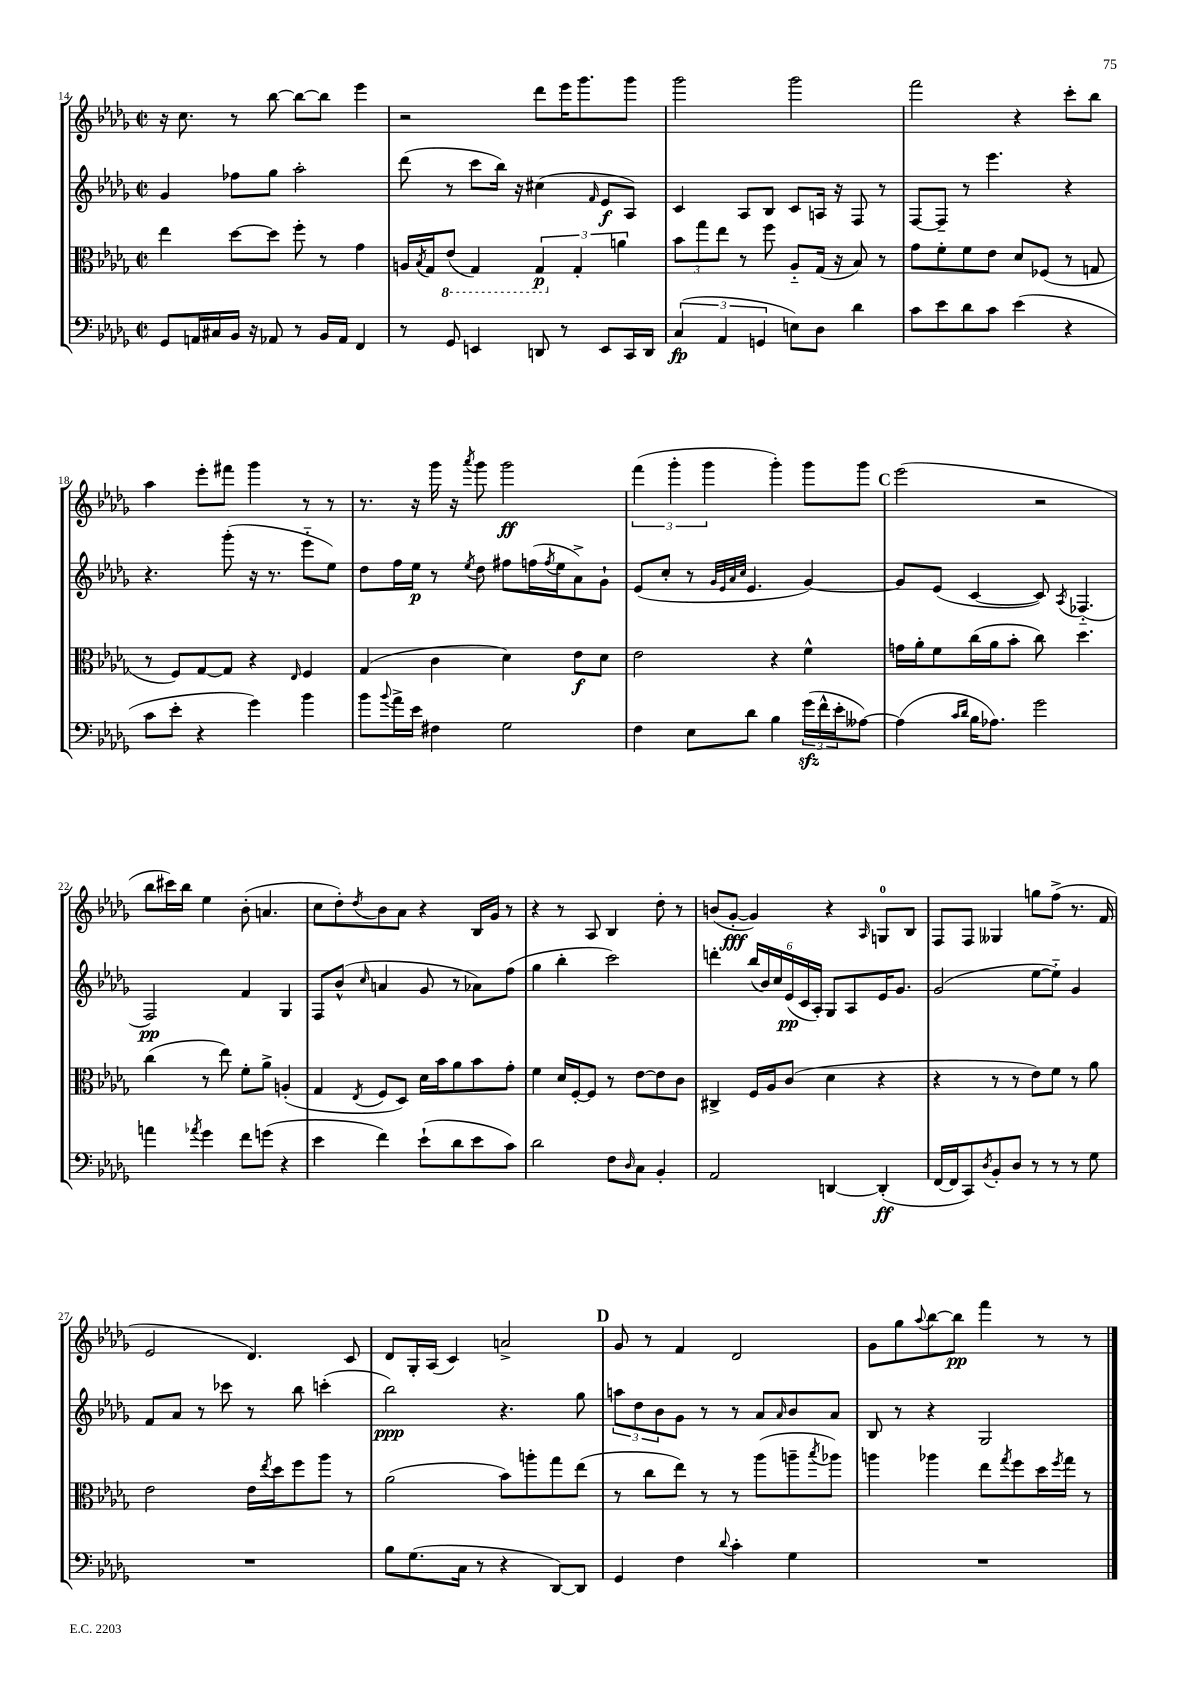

**kern	**dynam	**kern	**dynam	**kern	**dynam	**kern	**dynam
*part4	*part4	*part3	*part3	*part2	*part2	*part1	*part1
*staff4	*staff4	*staff3	*staff3	*staff2	*staff2	*staff1	*staff1
*clefF4	*	*clefC3	*	*clefG2	*	*clefG2	*
*k[b-e-a-d-g-]	*	*k[b-e-a-d-g-]	*	*k[b-e-a-d-g-]	*	*k[b-e-a-d-g-]	*
*M2/2	*	*M2/2	*	*M2/2	*	*M2/2	*
*met(c|)	*	*met(c|)	*	*met(c|)	*	*met(c|)	*
=14	=14	=14	=14	=14	=14	=14	=14
8GG-/L	.	4ee-\	.	4g-/	.	16r	.
.	.	.	.	.	.	8.cc\	.
16AAn/L	.	.	.	.	.	.	.
16C#X/	.	.	.	.	.	.	.
16BB-/JJ	.	[8dd-\L	.	8ff-X\L	.	8r	.
16r	.	.	.	.	.	.	.
8AA-X/	.	8dd-\J]	.	8gg-\J	.	[8bb-\	.
8r	.	8ff'\	.	2aa-'\	.	8bb-\L_	.
16BB-/LL	.	8r	.	.	.	8bb-\J]	.
16AA-/JJ	.	.	.	.	.	.	.
4FF/	.	4g-\	.	.	.	4eee-\	.
=15	=15	=15	=15	=15	=15	=15	=15
8r	.	16An/LL	.	(8ddd-\	.	2r	.
.	.	8qB-/	.	.	.	.	.
.	.	16G-/J	.	.	.	.	.
*	*	*8ba	*	*	*	*	*
8GG-/	.	(8E-/J	.	8r	.	.	.
4EEn/	.	4GG-/)	.	8ccc\L	.	.	.
.	.	.	.	16bb-\Jk)	.	.	.
.	.	.	.	16r	.	.	.
8DDn/	.	6GG-/	p	(4cc#X\	.	8ddd-\L	.
8r	.	.	.	.	.	16eee-\K	.
*	*	*X8ba	*	*	*	*	*
.	.	6G-'/	.	.	.	.	.
.	.	.	.	.	.	8.ggg-\	.
.	.	.	.	16qqf/	.	.	.
8EE/L	.	.	.	8e-/L	f	.	.
.	.	6an\	.	.	.	.	.
16CC/L	.	.	.	8A-/J)	.	8ggg-\J	.
16DD/JJ	.	.	.	.	.	.	.
=16	=16	=16	=16	=16	=16	=16	=16
(6C/	fp	12b-\L	.	4c/	.	2ggg-\	.
.	.	12gg-\	.	.	.	.	.
6AA-/	.	12ee-\J	.	.	.	.	.
.	.	8r	.	8A-/L	.	.	.
6GGn/	.	.	.	.	.	.	.
.	.	8ff\	.	8B-/J	.	.	.
8En\L)	.	8A-/L	.	8c/L	.	2ggg-\	.
8D-\J	.	(16G-/Jk	.	16An/Jk	.	.	.
.	.	16r	.	16r	.	.	.
4d-\	.	8B-/)	.	8F/	.	.	.
.	.	8r	.	8r	.	.	.
=17	=17	=17	=17	=17	=17	=17	=17
8c\L	.	8g-\L	.	[8F/L	.	2fff\	.
8e-\	.	8f'\	.	8F~/J]	.	.	.
8d-\	.	8f\	.	8r	.	.	.
8c\J	.	8e-\J	.	4.eee-\	.	.	.
(4e-\	.	8d-/L	.	.	.	4r	.
.	.	(8F-X/J	.	.	.	.	.
4r	.	8r	.	4r	.	8ccc'\L	.
.	.	8Gn/	.	.	.	8bb-\J	.
!!LO:LB:g=z
=18	=18	=18	=18	=18	=18	=18	=18
8c\L	.	8r	.	4.r	.	4aa-\	.
8e-'\J	.	8F/L)	.	.	.	.	.
4r	.	[8G-/	.	.	.	8eee-'\L	.
.	.	8G-/J]	.	(8ggg-'\	.	8fff#X\J	.
4g-\)	.	4r	.	16r	.	4ggg-\	.
.	.	.	.	8.r	.	.	.
.	.	16qqE-/	.	.	.	.	.
4b-\	.	4F/	.	8eee-\L	.	8r	.
.	.	.	.	8ee-\J)	.	8r	.
=19	=19	=19	=19	=19	=19	=19	=19
8b-\L	.	(4G-/	.	8dd-\L	.	8.r	.
8qqb-/	.	.	.	.	.	.	.
16a-^\L	.	.	.	16ff\L	.	.	.
16e-\JJ	.	.	.	16ee-\JJ	p	16r	.
4F#X\	.	4c\	.	8r	.	16ggg-\	.
.	.	.	.	.	.	16r	.
.	.	.	.	8qee-/	.	8qaaa-/	.
.	.	.	.	8dd-\	.	8ggg-\	.
2G-\	.	4d-\)	.	8ff#X\L	.	2ggg-\	ff
.	.	.	.	(16ffn\L	.	.	.
.	.	.	.	8qff/	.	.	.
.	.	.	.	16ee-\J	.	.	.
.	.	8e-\L	f	8a-^\)	.	.	.
.	.	8d-\J	.	8g-`\J	.	.	.
=20	=20	=20	=20	=20	=20	=20	=20
4F\	.	2e-\	.	(8e-/L	.	(6fff\	.
.	.	.	.	8cc'/J	.	.	.
.	.	.	.	.	.	6ggg-'\	.
8E-\L	.	.	.	8r	.	.	.
.	.	.	.	.	.	6ggg-\	.
.	.	.	.	32qqg-/LLL	.	.	.
.	.	.	.	32qqe-/	.	.	.
.	.	.	.	32qqa-/	.	.	.
.	.	.	.	32qqcc/JJJ	.	.	.
8d-\J	.	.	.	4.e-/	.	.	.
4B-\	.	4r	.	.	.	4ggg-'\)	.
(24g-zz\LL	.	4f^^\	.	[4g-/)	.	8ggg-\L	.
24f^^\	.	.	.	.	.	.	.
24e-'\J	.	.	.	.	.	.	.
[8A--X\J)	.	.	.	.	.	8ggg-\J	.
!!LO:REH:place=s1:t=C
=21	=21	=21	=21	=21	=21	=21	=21
(4A--\]	.	16gn\LL	.	8g-/L]	.	(2eee-\	.
.	.	16a-'\J	.	.	.	.	.
.	.	8f\	.	(8e-/J	.	.	.
16qqc/LL	.	.	.	.	.	.	.
16qqd-/JJ	.	.	.	.	.	.	.
16B-\KL	.	(16cc\L	.	[4c/	.	.	.
8.A-X\J)	.	16a-\J	.	.	.	.	.
.	.	8b-'\J	.	.	.	.	.
2g-\	.	8cc\)	.	8c/])	.	2r	.
.	.	.	.	8qA-/	.	.	.
.	.	4.dd-\	.	(4.F-X/	.	.	.
!!LO:LB:g=z
=22	=22	=22	=22	=22	=22	=22	=22
4an\	.	(4cc\	.	2F/)	pp	8bb-\L	.
.	.	.	.	.	.	16ccc#X\L)	.
.	.	.	.	.	.	16bb-\JJ	.
8qa-X/	.	.	.	.	.	.	.
4g-\	.	8r	.	.	.	4ee-\	.
.	.	8ee-\)	.	.	.	.	.
8f\L	.	8f'\L	.	4f/	.	(8b-'\	.
(8gn\J	.	8a-^\J	.	.	.	4.an/	.
4r	.	(4An'/	.	4G-/	.	.	.
=23	=23	=23	=23	=23	=23	=23	=23
4e-\	.	4G-/	.	8F/L	.	8cc\L	.
.	.	.	.	(8b-^^/J	.	8dd-'\)	.
.	.	8qE-/	.	16qqcc/	.	8qdd-/	.
4f\)	.	8F/L	.	4an/	.	8b-\	.
.	.	8D-/J)	.	.	.	8a-\J	.
(8e-`\L	.	16d-\LL	.	8g-/	.	4r	.
.	.	16b-\J	.	.	.	.	.
8d-\	.	8a-\	.	8r	.	.	.
8e-\	.	8b-\	.	8a-X\L)	.	16B-/LL	.
.	.	.	.	.	.	16g-/JJ	.
8c\J)	.	8g-'\J	.	(8ff\J	.	8r	.
=24	=24	=24	=24	=24	=24	=24	=24
2d-\	.	4f\	.	4gg-\	.	4r	.
.	.	16d-/LL	.	4bb-'\	.	8r	.
.	.	[16F'/J	.	.	.	.	.
.	.	8F/J]	.	.	.	8A-/	.
8F\L	.	8r	.	2ccc\)	.	4B-/	.
16qqD-/	.	.	.	.	.	.	.
8C\J	.	[8e-\L	.	.	.	.	.
4BB-'/	.	8e-\]	.	.	.	8dd-'\	.
.	.	8c\J	.	.	.	8r	.
=25	=25	=25	=25	=25	=25	=25	=25
2AA-/	.	4C#X^/	.	4dddn'\	.	(8bn/L	.
.	.	.	.	.	.	[8g-'/J	fff
.	.	16F/LL	.	(24bb-/LL	.	4g-/])	.
.	.	.	.	24b-/)	.	.	.
.	.	16A-/J	.	.	.	.	.
.	.	.	.	24cc/	.	.	.
.	.	(8c/J	.	(24e-/	pp	.	.
.	.	.	.	24c/	.	.	.
.	.	.	.	24A-'/JJ)	.	.	.
[4DDn/	.	4d-\	.	8G-/L	.	4r	.
.	.	.	.	8A-/	.	.	.
.	.	.	.	.	.	16qqA-/	.
(4DD'/]	ff	4r	.	16e-/K	.	8Gn/L	.
.	.	.	.	8.g-/J	.	.	.
.	.	.	.	.	.	8B-/J	.
=26	=26	=26	=26	=26	=26	=26	=26
[16FF/LL	.	4r	.	(2g-/	.	8F/L	.
16FF/J]	.	.	.	.	.	.	.
8CC/)	.	.	.	.	.	8F/J	.
8qD-/	.	.	.	.	.	.	.
8BB-'/	.	8r	.	.	.	4G--X/	.
8D-/J	.	8r	.	.	.	.	.
8r	.	8e-\L)	.	[8ee-\L	.	8ggn\L	.
8r	.	8f\J	.	8ee-\J])	.	(8ff^\J	.
8r	.	8r	.	4g-/	.	8.r	.
8G-\	.	8a-\	.	.	.	.	.
.	.	.	.	.	.	16f/	.
!!LO:LB:g=z
=27	=27	=27	=27	=27	=27	=27	=27
1r	.	2e-\	.	8f/L	.	2e-/	.
.	.	.	.	8a-/J	.	.	.
.	.	.	.	8r	.	.	.
.	.	.	.	8ccc-X\	.	.	.
.	.	16e-\LL	.	8r	.	4.d-/)	.
.	.	8qee-/	.	.	.	.	.
.	.	16dd-\J	.	.	.	.	.
.	.	8ff\	.	8bb-\	.	.	.
.	.	8aa-\J	.	(4cccn'\	.	.	.
.	.	8r	.	.	.	8c/	.
=28	=28	=28	=28	=28	=28	=28	=28
8B-\L	.	(2a-\	.	2bb-\)	ppp	8d-/L	.
(8.G-\	.	.	.	.	.	16G-'/L	.
.	.	.	.	.	.	(16A-/JJ	.
.	.	.	.	.	.	4c/)	.
16C\Jk	.	.	.	.	.	.	.
8r	.	.	.	.	.	.	.
4r	.	8b-\L)	.	4.r	.	2an^/	.
.	.	8aan'\	.	.	.	.	.
[8DD-/L)	.	8gg-\	.	.	.	.	.
8DD-/J]	.	(8ee-\J	.	8gg-\	.	.	.
!!LO:REH:place=s1:t=D
=29	=29	=29	=29	=29	=29	=29	=29
4GG-/	.	8r	.	12aan\L	.	8g-/	.
.	.	.	.	12dd-\	.	.	.
.	.	8cc\L	.	.	.	8r	.
.	.	.	.	12b-\	.	.	.
4F\	.	8ee-\J)	.	8g-\J	.	4f/	.
.	.	8r	.	8r	.	.	.
8qqd-/	.	.	.	.	.	.	.
4c'\	.	8r	.	8r	.	2d-/	.
.	.	(8aa-\L	.	8a-/L	.	.	.
.	.	.	.	16qqa-/	.	.	.
4G-\	.	8aan~\	.	8b-/	.	.	.
.	.	8qbb-/	.	.	.	.	.
.	.	8aa-X\J)	.	8a-/J	.	.	.
=30	=30	=30	=30	=30	=30	=30	=30
1r	.	4aan\	.	8B-/	.	8g-\L	.
.	.	.	.	8r	.	8gg-\	.
.	.	.	.	.	.	8qqaa-/	.
.	.	4aa-X\	.	4r	.	[8bb-\	.
.	.	.	.	.	.	8bb-\J]	pp
.	.	8ee-\L	.	2G-/	.	4fff\	.
.	.	8qgg-/	.	.	.	.	.
.	.	8ff\	.	.	.	.	.
.	.	16dd-\L	.	.	.	8r	.
.	.	8qff/	.	.	.	.	.
.	.	16gg-\JJ	.	.	.	.	.
.	.	8r	.	.	.	8r	.
==	==	==	==	==	==	==	==
*-	*-	*-	*-	*-	*-	*-	*-
